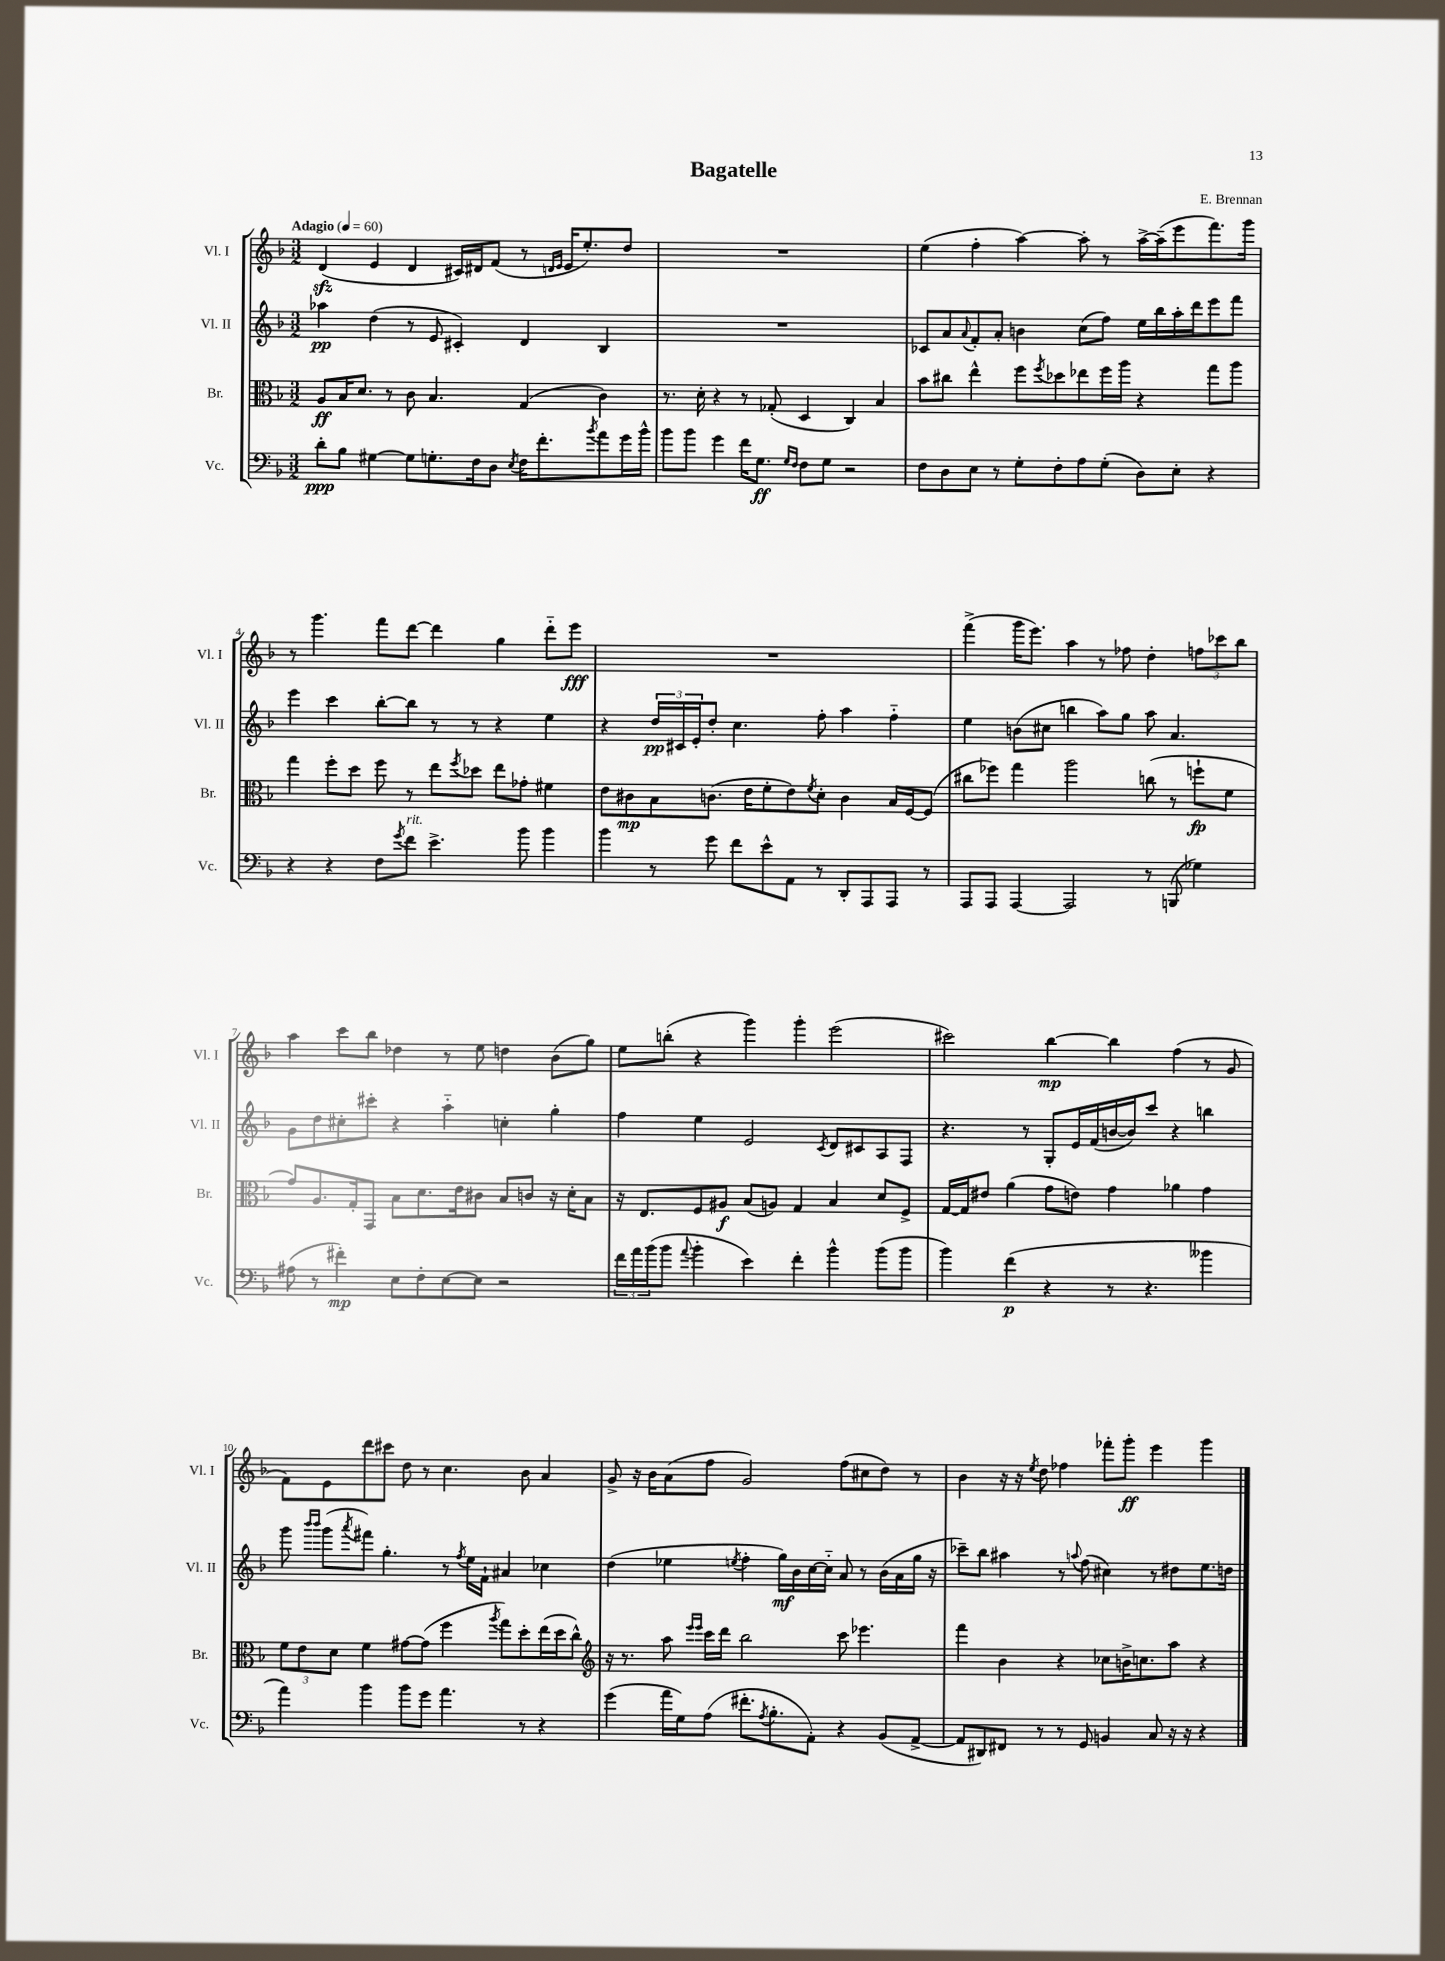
\header { title = "Bagatelle" composer = "E. Brennan" }
<<
\new StaffGroup <<
\new Staff = "s0" \with { instrumentName = "Vl. I" shortInstrumentName = "Vl. I" } {
    \clef treble \key f \major \numericTimeSignature \time 3/2 \tempo "Adagio" 4 = 60
    d'4\sfz( e'4 d'4 cis'16) dis'16 f'8( r8 \grace { d'16 e'16 } e'16 e''8.-.) d''8 |
    R1. |
    e''4( f''4-. a''4~) a''8-. r8 a''16~-> a''16--( e'''8 f'''8.) g'''16 |
    r8 g'''4. f'''8 d'''8~ d'''4 g''4 d'''8-_ e'''8\fff |
    R1. |
    f'''4->( g'''16 e'''8.) a''4 r8 fes''8 d''4-. \tuplet 3/2 { f''8 ces'''8 bes''8 } |
    a''4 c'''8 bes''8 des''4 r8 e''8 d''4 bes'8( g''8) |
    e''8 b''8-.( r4 g'''4) g'''4-. e'''2( |
    cis'''2) bes''4~\mp bes''4 f''4( r8 g'8 |
    f'8) e'8 d'''8 cis'''8 d''8 r8 c''4. bes'8 a'4 |
    g'8-> r16 bes'16 a'8( f''8 g'2) f''8( cis''8 d''8) r8 |
    bes'4 r16 r16 \acciaccatura { e''8 } d''8 fes''4 fes'''8-. g'''8-.\ff e'''4 g'''4 \bar "|." |
}
\new Staff = "s1" \with { instrumentName = "Vl. II" shortInstrumentName = "Vl. II" } {
    \clef treble \key f \major \numericTimeSignature \time 3/2
    aes''4\pp d''4( r8 e'8 cis'4-.) d'4 bes4 |
    R1. |
    ces'8 a'8 \appoggiatura { a'8 } f'8-. a'8-. b'4 c''8( f''8) e''16 bes''16 a''16-. d'''16 e'''8 f'''8 |
    e'''4 c'''4 bes''8~-. bes''8 r8 r8 r4 e''4 |
    r4 \tuplet 3/2 { d''16\pp cis'16 e'16-. } d''8-. c''4. f''8-. a''4 f''4-_ |
    e''4 b'8( cis''8 b''4 a''8) g''8 a''8 a'4. |
    g'8 d''8 cis''8-. cis'''8-. r4 a''4-_ c''4-. g''4-. |
    f''4 e''4 e'2 \acciaccatura { c'8 } d'8 cis'8 a8 f8 |
    r4. r8 g8-. e'16 f'16( b'16~ b'16) c'''8 r4 b''4 |
    g'''8 \grace { bes'''16 bes'''16 } g'''8( \acciaccatura { a'''8 } fis'''8) g''4.-. r8 \acciaccatura { f''8 } e''16 f'16-! ais'4 ces''4 |
    d''4( ees''4 \acciaccatura { e''8 } f''4-. g''16\mf) bes'16 c''16~ c''16-_ a'8 r8 bes'16( a'16 g''16 r16 |
    ces'''8--) bes''8 ais''4 r8 \appoggiatura { a''8 } f''8( cis''4) r8 dis''8 e''8. d''16 \bar "|." |
}
\new Staff = "s2" \with { instrumentName = "Br." shortInstrumentName = "Br." } {
    \clef alto \key f \major \numericTimeSignature \time 3/2
    a8\ff bes16 d'8. r8 c'8 bes4. g4( c'4) |
    r8. d'16-. r4 r8 ges8-.( d4 c4) bes4 |
    bes'8 cis''8 e''4-^ f''8 \acciaccatura { f''8 } des''8 ees''8 f''16 a''16 r4 g''8 a''8 |
    g''4 f''8-. d''8 f''8 r8 e''8 \acciaccatura { f''8 } des''8 e''8 ges'8-. fis'4 |
    e'8 cis'8\mp bes8 c'8.( e'16 f'8-. e'8) \acciaccatura { f'8 } d'8-. c'4 bes16 f16~ f8( |
    cis''8 fes''8) g''4 a''2 c''8( r8 f''8-!\fp f'8 |
    g'8) a8. g16-. g,8 bes8 d'8. e'16 cis'8 bes8 c'8 r16 d'16-. bes8 |
    r16 e8. f8 ais8\f bes8( a8) g4 bes4 d'8 f8-> |
    g16~ g16 eis'8 a'4( g'8 e'8) g'4 aes'4 g'4 |
    \tuplet 3/2 { f'8 e'8 d'8 } f'4 gis'8~ gis'8( f''4 \acciaccatura { a''8 } g''8) d''8-. e''16( d''16 c''8-^) |
    \clef treble r16 r8. a''8 \grace { e'''16 e'''16 } c'''16 d'''16 bes''2 c'''8 ees'''4. |
    f'''4 bes'4 r4 ces''8 b'16-> c''8. a''8 r4 \bar "|." |
}
\new Staff = "s3" \with { instrumentName = "Vc." shortInstrumentName = "Vc." } {
    \clef bass \key f \major \numericTimeSignature \time 3/2
    d'8-.\ppp bes8 gis4~ gis8 g8.-. f16 d8 \acciaccatura { e8 } f16 f'8.-. \acciaccatura { bes'8 } a'8 g'16 bes'16-^ |
    bes'8 bes'8 g'4 f'16 g8.\ff \grace { g16 f16 } f8 g8 r2 |
    f8 d8 e8 r8 g8-. f8-. a8 g8-.( d8) e8-. r4 |
    r4 r4 f8 \acciaccatura { g'8 } f'8^\markup { \italic "rit." } e'4.-> bes'8 bes'4 |
    bes'4 r8 g'8 f'8 e'8-^ a,8 r8 d,8-. a,,8 a,,8 r8 |
    a,,8 a,,8 a,,4~ a,,2 r8 b,,8( ges4) |
    ais8( r8 fis'4-.\mp) e8 f8-. e8~ e8 r2 |
    \tuplet 3/2 { f'16 a'16 bes'16( } bes'8 \appoggiatura { a'8 } bes'4-. e'4) f'4-. bes'4-^ bes'8( bes'8 |
    bes'4) f'4\p( r4 r8 r4. beses'4 |
    a'4) bes'4 bes'8 g'8 a'4. r8 r4 |
    g'4( a'16 g16) a8( fis'8.-. \acciaccatura { a8 } bes8.-. a,8-.) r4 bes,8( a,8~-> |
    a,8 dis,8) fis,8 r8 r8 g,8 b,4 c8 r16 r16 r4 \bar "|." |
}
>>
>>
